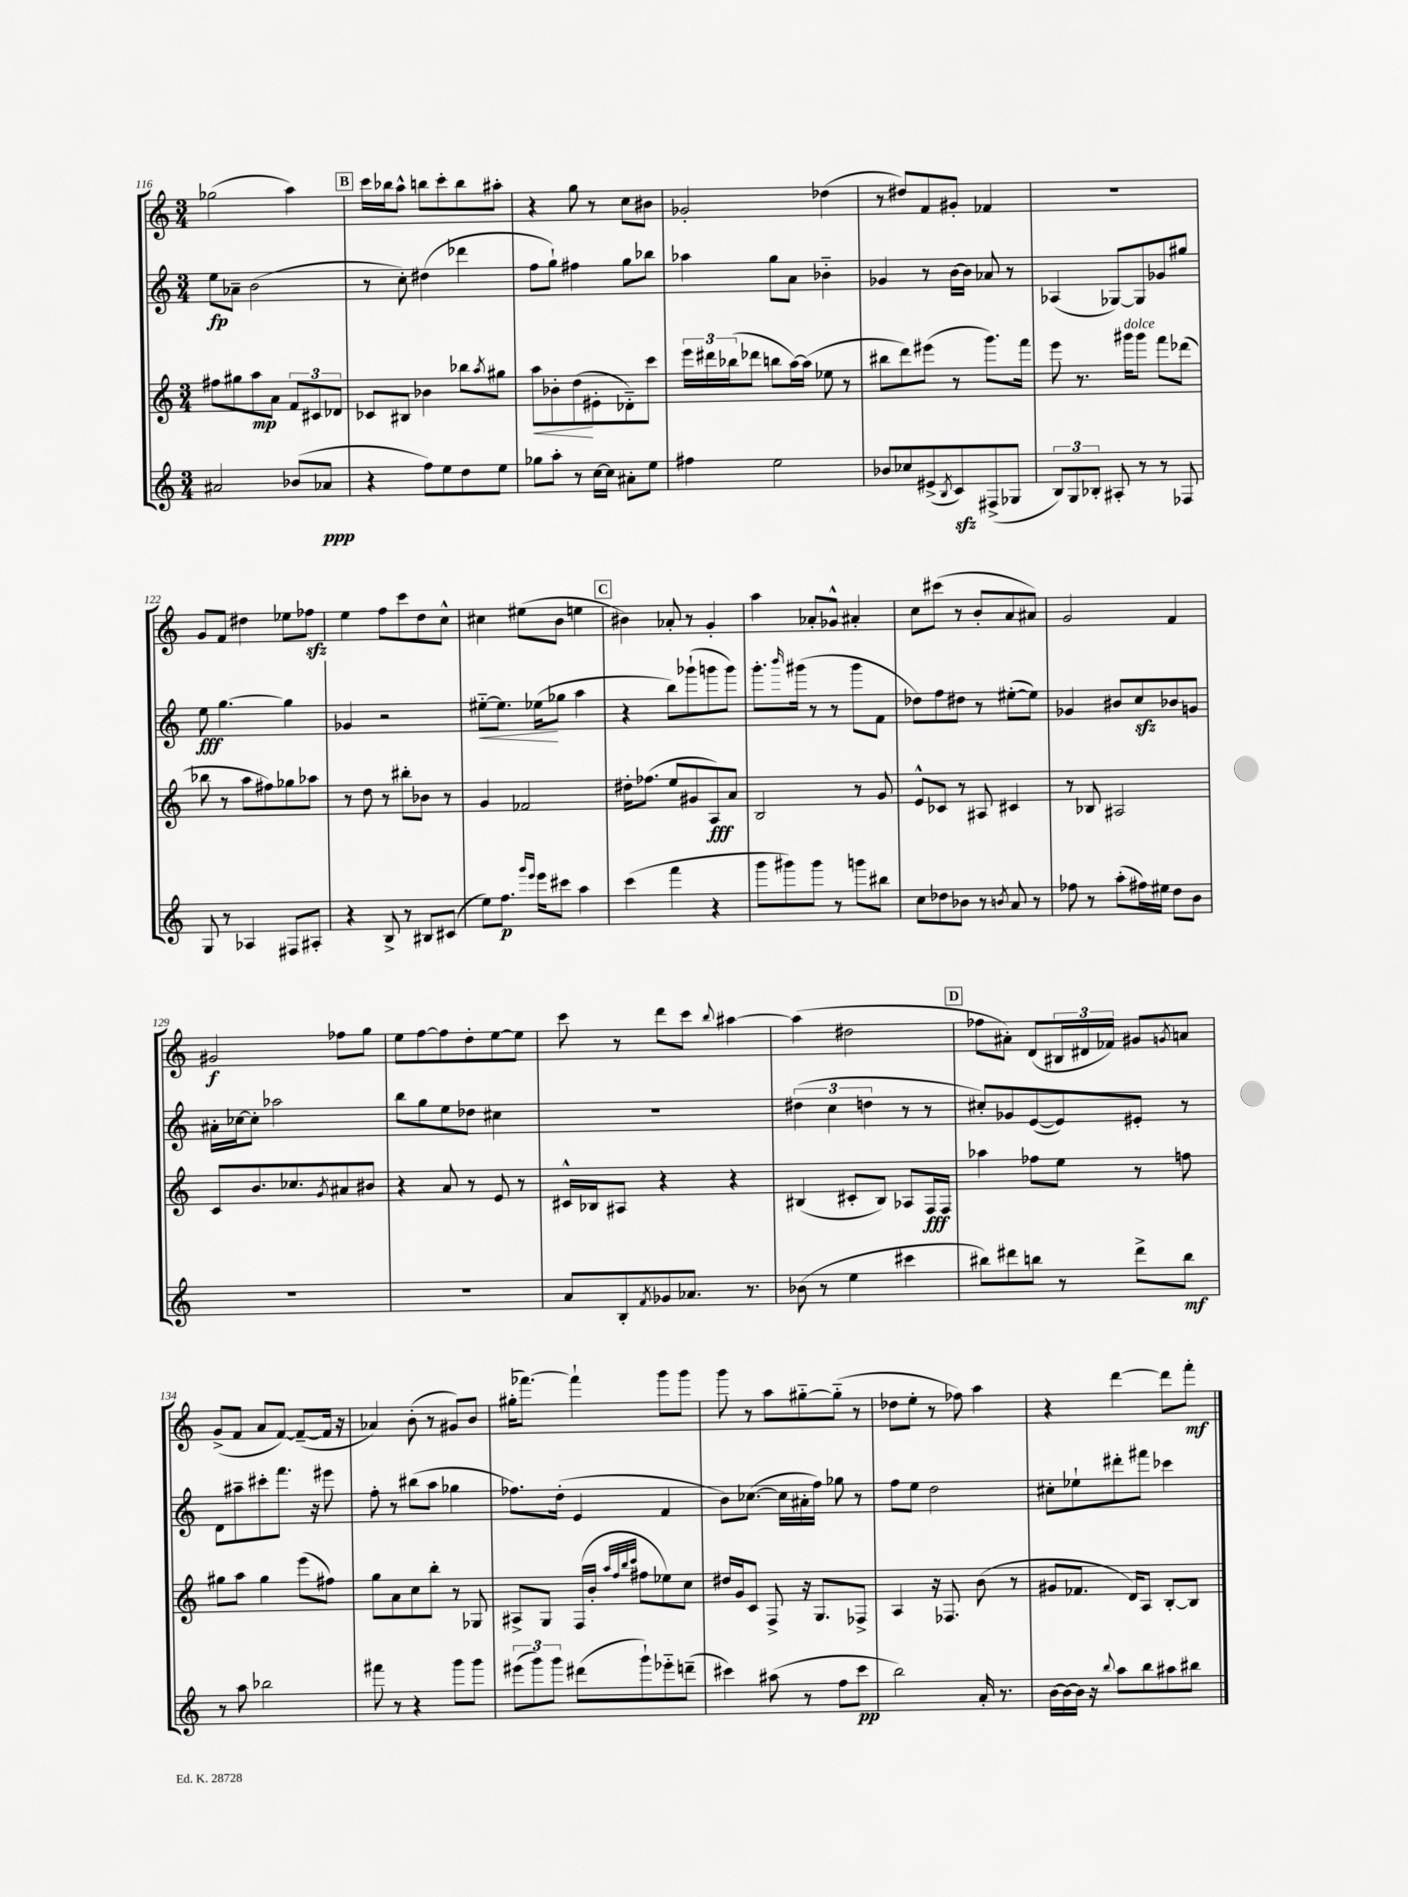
<<
\new StaffGroup <<
\new Staff = "s0" {
    \clef treble \key c \major \numericTimeSignature \time 3/4
    ges''2( a''4) |
    \mark \markup { \box "B" } c'''16 bes''16 a''8-^ b''8 c'''8-. b''8 ais''8-. |
    r4 g''8 r8 c''8 bis'8 |
    ges'2-. des''4( |
    r8 dis''8) f'8 gis'8-. fes'4 |
    R2. |
    g'8 f'8 dis''4 ees''8 fes''8\sfz |
    e''4 f''8 c'''8 d''8 c''8-^ |
    cis''4 eis''8( b'8 e''4 |
    \mark \markup { \box "C" } bis'4) aes'8-. r8 g'4-. |
    a''4 aes'8-. ges'8-^ ais'4-. |
    c''8 cis'''8( r8 b'8-. a'8 ais'8) |
    g'2 f'4 |
    gis'2\f fes''8 g''8 |
    e''8 f''8~ f''8 d''8-. e''8~ e''8 |
    c'''8 r8 d'''8 c'''8 \appoggiatura { b''8 } ais''4~ |
    ais''4( dis''2 |
    \mark \markup { \box "D" } fes''8 ais'8-.) d'8( \tuplet 3/2 { bis16 dis'16 fes'16) } gis'8 \acciaccatura { g'8 } a'8 |
    g'8->( f'8 a'8 f'8~) f'8~--( f'16 r16 |
    aes'4) b'8-.( r8 gis'8) b'8 |
    gis''16-.( fes'''8.~) fes'''4-! g'''8 g'''8 |
    g'''8 r8 a''8 gis''8~-_ gis''8-_( r8 |
    des''8 e''8-. r8 fes''8) a''4 |
    r4 d'''4~ d'''8 f'''8-.\mf \bar "|." |
}
\new Staff = "s1" {
    \clef treble \key c \major \numericTimeSignature \time 3/4
    e''8\fp aes'8-- b'2( |
    \mark \markup { \box "B" } r8 c''8-.) dis''4( des'''4 |
    f''8 g''8-!) fis''4 g''8 bes''8 |
    aes''4 g''8 a'8 bes'4-_ |
    ges'4 r8 b'16~ b'16 aes'8 r8 |
    aes4( ges8~) ges8 ges'8 gis''8 |
    e''8\fff g''4.~ g''4 |
    ges'4 r2 |
    eis''8~-_\< eis''8. ees''16\!( ges''8 a''4 |
    \mark \markup { \box "C" } r4 b''8) ges'''8-!( g'''8 g'''8) |
    g'''8.-. \grace { b'''16 } gis'''16( r8 r8 gis'''8 f'8 |
    des''8) f''8 dis''8 r8 eis''8~-.( eis''8) |
    ges'4 bis'8 c''8\sfz bes'8 g'8 |
    ais'16-. ces''16~ ces''8-. aes''2 |
    b''8 g''8 e''8 des''8 cis''4 |
    R2. |
    \tuplet 3/2 { dis''4( c''4 d''4 } r8 r8 |
    \mark \markup { \box "D" } cis''8-.) ges'8 e'8~( e'8) eis'8-. r8 |
    d'8 ais''8-- cis'''8-. f'''8. r16 eis'''8 |
    f''8-. r8 bis''8( a''8 ges''4 |
    fes''8.) d''16-.( e'4 f'4 |
    b'8) ces''8.~( ces''16 ais'16-. f''16) ges''8 r8 |
    f''8 e''8 d''2 |
    cis''8-. ees''8-! dis'''8-. fis'''8 ces'''4 \bar "|." |
}
\new Staff = "s2" {
    \clef treble \key c \major \numericTimeSignature \time 3/4
    fis''8 gis''8 a''8\mp a'8 \tuplet 3/2 { f'8 cis'8 des'8 } |
    \mark \markup { \box "B" } ces'8 bis8 bes'4 bes''8 \acciaccatura { a''8 } gis''8 |
    a''8\< bes'8-. d''8\!( eis'8-. des'8-_) c'''8 |
    \tuplet 3/2 { e'''16 dis'''16 bes''16( } des'''8 b''8 a''16~) a''16( ees''8 r8 |
    bis''8 d'''8) eis'''8( r8 g'''8.) f'''16 |
    e'''8 r8. gis'''16^\markup { \italic "dolce" } gis'''8 f'''8 des'''8( |
    bes''8 r8 a''8 fis''8) ges''8 aes''8 |
    r8 d''8 r8 bis''8-. bes'8 r8 |
    g'4 fes'2 |
    \mark \markup { \box "C" } dis''16-. fes''8.( e''8 gis'8 a8\fff) a'8 |
    b2 r8 g'8 |
    e'8-^ ces'8 r8 ais8 cis'4 |
    r8 bes8 ais2 |
    c'8 b'8. ces''8. \acciaccatura { g'8 } ais'8 bis'8 |
    r4 a'8 r8 e'8 r8 |
    cis'16-^ bes16 ais8 r4 r4 |
    bis4( cis'8-. bis8) aes8 f16\fff f16 |
    \mark \markup { \box "D" } aes''4 fes''8 e''8 r8 f''8 |
    gis''8 a''8 gis''4 e'''8( fis''8) |
    g''8 a'8 c''8 b''8-. r8 ges8 |
    ais8-> g8 f16( b'16-. \grace { a''32 f''32 b''32 c'''32 } fis''8 ees''8) c''8 |
    dis''16 g'16 c'8 f8-> r16 g8. fes8-> |
    a4 r16 fes8. b'8( r8 |
    gis'8 fes'8. d'16) a8 b8~-. b8 \bar "|." |
}
\new Staff = "s3" {
    \clef treble \key c \major \numericTimeSignature \time 3/4
    ais'2 bes'8( aes'8\ppp |
    \mark \markup { \box "B" } r4 f''8) e''8 d''8 e''8 |
    ges''8 a''8-. r8 c''16~ c''16 ais'8-. e''8 |
    fis''4 e''2 |
    bes'8 ces''8 eis'8->( \acciaccatura { b8 } c'8\sfz) fis8->( ges8 |
    \tuplet 3/2 { b8) g8 bes8-. } ais8-. r8 r8 fes8 |
    g8 r8 aes4 fis8 ais8-. |
    r4 b8-> r8 bis8 cis'8( |
    e''8) f''8.\p \grace { g'''16 e'''16 } e'''16 cis'''8 a''4 |
    \mark \markup { \box "C" } c'''4( f'''4 r4 |
    g'''8 gis'''8) gis'''8 r8 g'''8 bis''8 |
    c''8 des''8 bes'8 r8 \acciaccatura { b'8 } a'8 r8 |
    fes''8 r8 a''8-.( fis''16) eis''16 d''8 b'8 |
    R2. |
    R2. |
    a'8 b8-. \acciaccatura { f'8 } ges'8 aes'8. r8. |
    bes'8( r8 e''4 cis'''4 |
    \mark \markup { \box "D" } bis''8) dis'''8 b''8 r8 dis'''8-> b''8\mf |
    r8 a''8 bes''2 |
    fis'''8 r8 r4 g'''8 g'''8 |
    \tuplet 3/2 { eis'''8( g'''8) g'''8 } dis'''8( g'''8-!) ees'''8-_ d'''8--( |
    cis'''4) ais''8( r8 f''8 cis'''8\pp |
    b''2) a'16-. r8. |
    b'16~ b'16~ b'16 r16 \appoggiatura { b''8 } a''8 b''8 ais''8 bis''8 \bar "|." |
}
>>
>>
\layout { \context { \Score currentBarNumber = #116 } }
